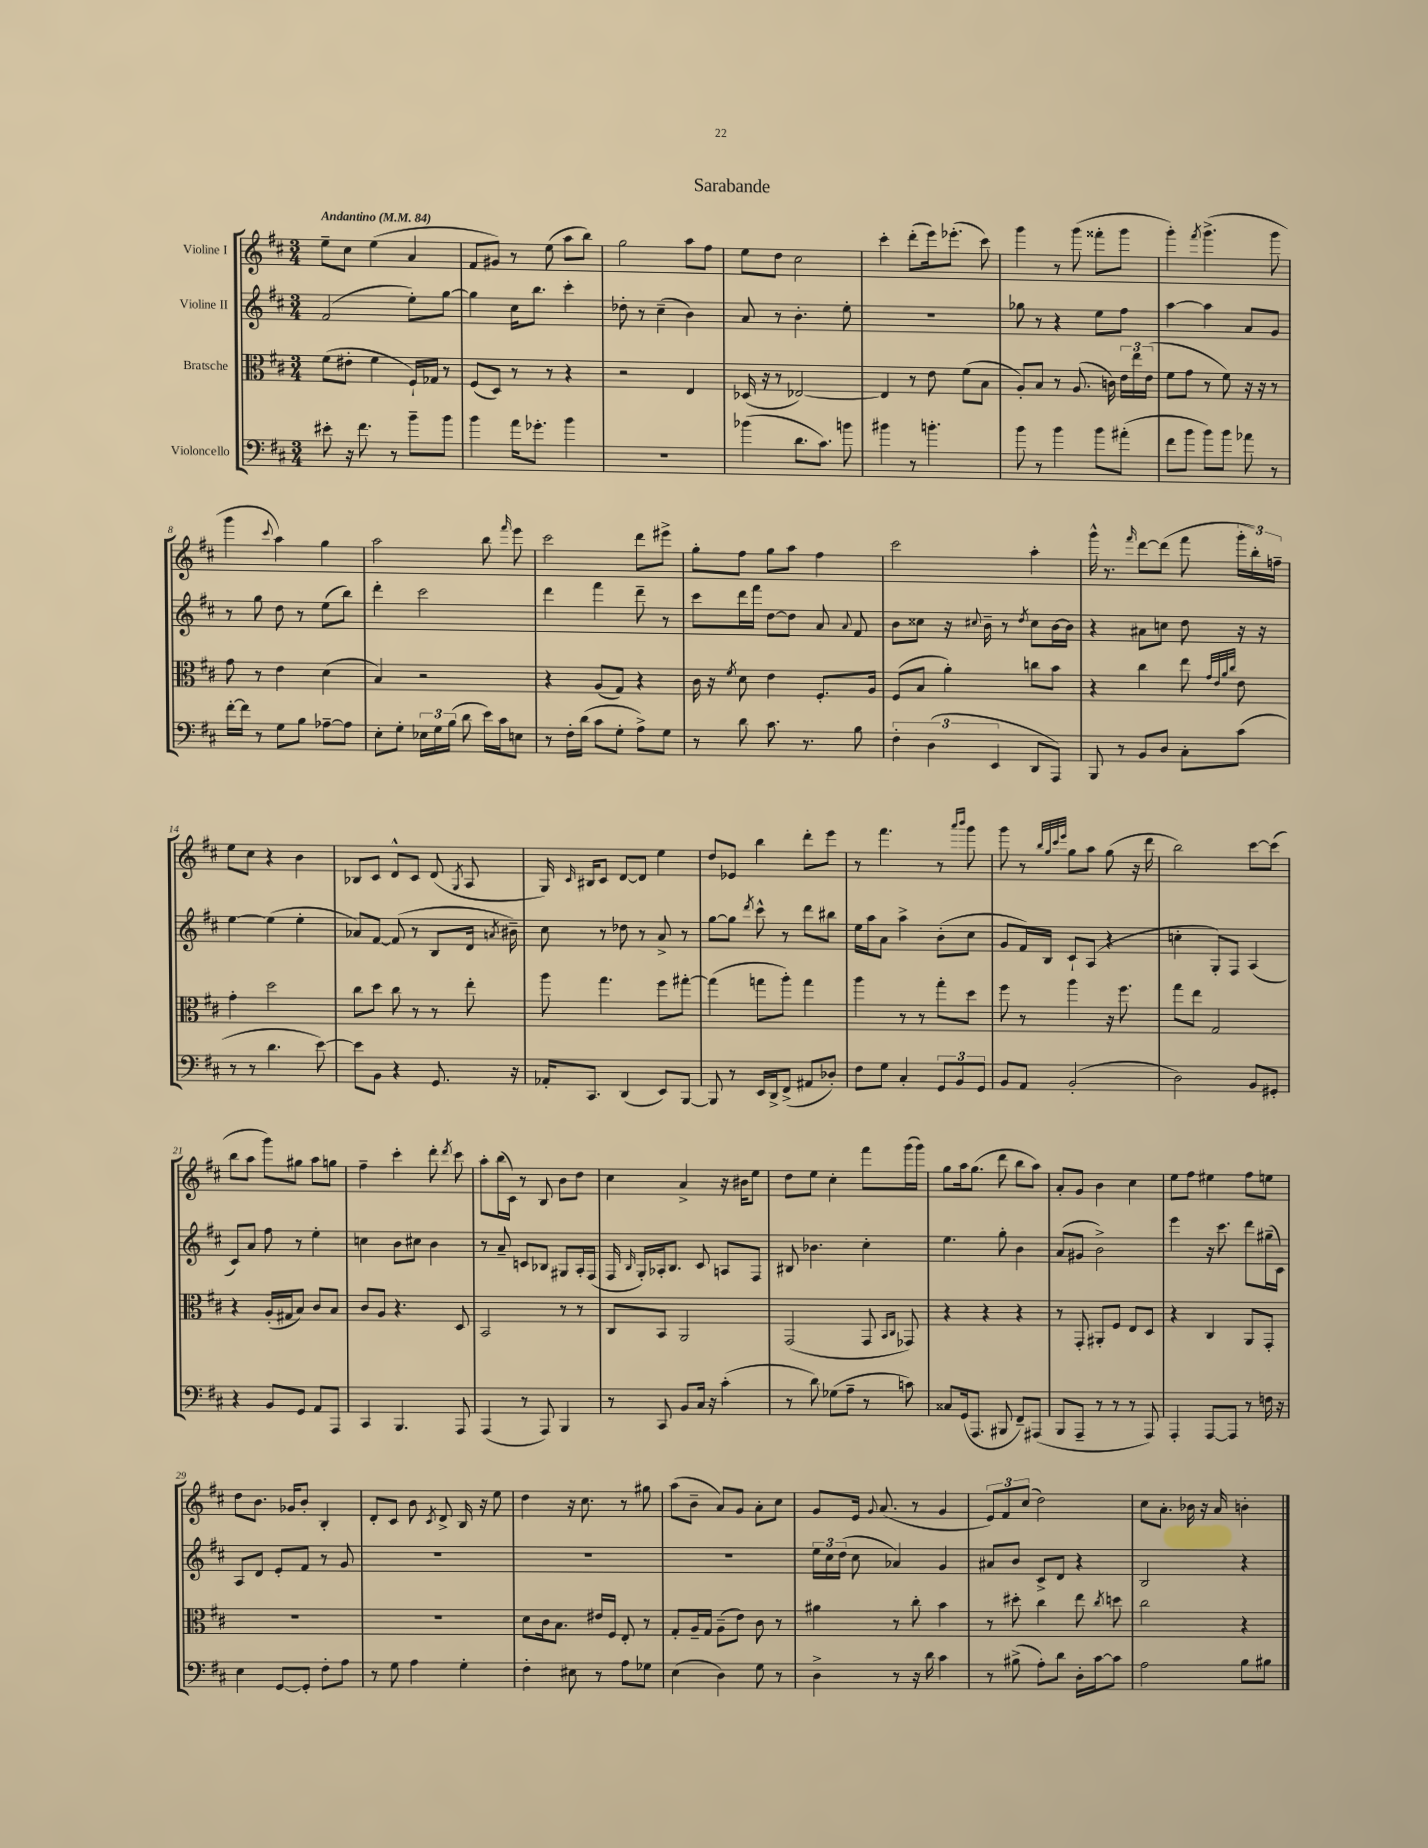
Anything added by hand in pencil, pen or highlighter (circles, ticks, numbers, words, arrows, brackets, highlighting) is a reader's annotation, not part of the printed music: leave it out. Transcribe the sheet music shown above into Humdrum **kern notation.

**kern	**kern	**kern	**kern
*part4	*part3	*part2	*part1
*staff4	*staff3	*staff2	*staff1
*I"Violoncello	*I"Bratsche	*I"Violine II	*I"Violine I
*clefF4	*clefC3	*clefG2	*clefG2
*k[f#c#]	*k[f#c#]	*k[f#c#]	*k[f#c#]
*M3/4	*M3/4	*M3/4	*M3/4
*MM84	*MM84	*MM84	*MM84
=1	=1	=1	=1
!	!	!	!LO:TX:a:B:t=Andantino
8e#X'\	(8f#\L	(2f#/	8ee~\L
16r	8e#X'\J	.	8cc#\J
8.f#\	.	.	.
.	4f#\	.	(4ee\
8r	.	.	.
8b~\L	16F#`/LL)	8ee'\L)	4a/
.	16G-X/JJ	.	.
8b\J	8r	[8gg\J	.
=2	=2	=2	=2
4b\	(8F#/L	4gg\]	8f#/L
.	8D/J)	.	8g#X/J)
16a\KL	8r	16cc#\KL	8r
8.g-X'\J	.	8.bb\J	.
.	8r	.	(8ee\
4b\	4r	4ccc#'\	8aa\L
.	.	.	8bb\J)
=3	=3	=3	=3
2.r	2r	8dd-X'\	2gg\
.	.	8r	.
.	.	(4cc#~\	.
.	4E/	4b\)	8aa\L
.	.	.	8ff#\J
=4	=4	=4	=4
(4b-X\	(16D-X/	8a/	8ee\L
.	16r	.	.
.	8r	8r	8dd\J
8.d\L	[2E-X/)	4.b'\	2cc#\
8.c#\J)	.	.	.
8bn\	.	8ee'\	.
=5	=5	=5	=5
4b#X\	4E-/]	2.r	4ccc#'\
8r	8r	.	(8ddd'\L
4.bn'\	8e\	.	16eee\k)
.	.	.	(8.eee-X'\J
.	(8f#\L	.	.
.	8B\J	.	8ccc#\)
=6	=6	=6	=6
8b\	8A'/L)	8gg-X\	4ggg\
8r	8B/J	8r	.
4b\	8r	4r	8r
.	(8.A/	.	(8ggg\
8b\L	.	8ee\L	8fff##X'\L
.	16cn\)	.	.
(8a#X'\J	24e\LL	8ff#\J	8ggg\J
.	24ee\	.	.
.	(24e\JJ	.	.
=7	=7	=7	=7
8f#\L	8f#\L	[4aa\	4ggg'\)
8b\J	8g\J	.	.
.	.	.	8qfff#/
8b\L)	8r	4aa\]	(4.ggg^\
8b\J	8f#\)	.	.
8a-X\	16r	8a/L	.
.	16r	.	.
8r	8r	8g/J	8ggg\
!!LO:LB:g=z
=8	=8	=8	=8
[16f#'\LL	8g\	8r	4ggg\
16f#\JJ]	.	.	.
8r	8r	8gg\	.
.	.	.	8qqccc#/
8G\L	4e\	8dd\	4aa\)
8B\J	.	8r	.
[8A-X~\L	(4d\	(8ee\L	4gg\
8A-\J]	.	8bb\J)	.
=9	=9	=9	=9
8E'\L	4B/)	4ddd'\	2aa\
8G'\J	.	.	.
24E-X\LL	2r	2ccc#\	.
24G\	.	.	.
(24B\JJ	.	.	.
8d\	.	.	.
16e\LL)	.	.	8bb\
16c#\J	.	.	.
.	.	.	16qqfff#/
8En\J	.	.	8eee\
=10	=10	=10	=10
8r	4r	4ddd\	2ccc#\
16F#'\LL	.	.	.
(16d\JJ	.	.	.
8c#\L	(8A/L	4fff#\	.
8G'\J	8G/J)	.	.
8A^\L)	4r	8ddd~\	8ddd\L
8G\J	.	8r	8eee#X^\J
=11	=11	=11	=11
8r	16c#\	8ccc#\L	8gg'\L
.	16r	.	.
.	8qf#/	.	.
8d\	8d\	16ddd\L	8ff#\J
.	.	16fff#\JJ	.
8.c#\	4e\	[8dd\L	8gg\L
.	.	8dd\J]	8aa\J
8.r	.	.	.
.	8.F#'/L	8a/	4ff#\
.	.	8qqa/	.
8B\	.	8f#/	.
.	16A/Jk	.	.
=12	=12	=12	=12
6F#'\	(8F#/L	8b\L	2ccc#\
.	8B/J	8cc##X\J	.
(6D\	.	.	.
.	4a'\)	16r	.
.	.	8qqcc#X/	.
.	.	16b~\	.
6EE/	.	.	.
.	.	8r	.
.	.	8qdd/	.
8DD/L	8ccn\L	8cc#\L	4aa'\
8AAA/J)	8b\J	[16b\L	.
.	.	16b\JJ]	.
=13	=13	=13	=13
8BBB/	4r	4r	16ggg^^\
.	.	.	8.r
8r	.	.	.
.	.	.	16qqfff#/
8BB/L	4cc#\	8a#X\L	[8ddd\L
8D/J	.	8ccn\J	(8ddd\J]
8C#'\L	8ee\	8dd\	8fff#\
.	32qqg/LLL	.	.
.	32qqe/	.	.
.	32qqa/	.	.
.	32qqcc#/JJJ	.	.
(8c#\J	8e\	16r	24ggg'\LL
.	.	.	24bb'\)
.	.	16r	.
.	.	.	24ffn~\JJ
!!LO:LB:g=z
=14	=14	=14	=14
8r	4g'\	[4ee\	8ee\L
8r	.	.	8cc#\J
4.d\	2dd\	(4ee\]	4r
.	.	4ee'\	4b\
[8e\)	.	.	.
=15	=15	=15	=15
8e\L]	8cc#\L	8a-X/L)	8B-X/L
8BB\J	8dd\J	[8f#/J	8c#/J
4r	8cc#\	(8f#/]	8d^^/L
.	8r	8r	8c#/J
8.GG/	8r	8B/L	(8d/
.	.	.	8qG/
.	8ee'\	16d/Jk	8A/
.	.	8qan/	.
16r	.	16b#X~\)	.
=16	=16	=16	=16
16AA-X'/KL	8aa\	8cc#\	16G/)
.	.	.	16qqc#/
8.CC#/J	.	.	16B#X/KL
.	4.gg\	8r	8c#/J
(4DD/	.	8dd-X\	[8d/L
.	.	8r	8d/J]
8EE/L)	8ff#\L	8a^/	4ee\
[8BBB/J	[8gg#X'\J	8r	.
=17	=17	=17	=17
8BBB/]	(4gg#\]	[8gg\L	8dd/L
8r	.	8gg\J]	8e-X/J
.	.	8qddd/	.
16EE/LL	8ggn\L	8ccc#^^\	4bb\
16DD^/J	.	.	.
(8FF#^/J	8aa'\J)	8r	.
8AA#X/L	4gg\	8ddd\L	8ddd'\L
8D-X'/J)	.	8bb#X\J	8eee\J
=18	=18	=18	=18
8F#\L	4aa\	16ee\LL	8r
.	.	16aa\J	.
8G\J	.	8a\J	4.fff#\
4C#'/	8r	4aa^\	.
.	8r	.	.
12GG/L	8gg'\L	(8b'\L	8r
12BB/	.	.	.
.	.	.	16qqaaa/LL
.	.	.	16qqbbb/JJ
.	8dd\J	8cc#\J	8ggg\
12GG/J	.	.	.
=19	=19	=19	=19
8BB/L	8ff#\	8g/L	8ggg\
8AA/J	8r	16f#/L)	8r
.	.	16B/JJ	.
.	.	.	32qqbb/LLL
.	.	.	32qqgg/
.	.	.	32qqccc#/
.	.	.	32qqeee/JJJ
(2BB'/	4aa\	8c#`/L	8gg\L
.	.	(8A/J	8aa\J
.	16r	4r	(8gg\
.	8.ff#\	.	.
.	.	.	16r
.	.	.	16ddd\
=20	=20	=20	=20
2D\)	8gg\L	4ccn'\	2bb\)
.	8ee\J	.	.
.	2G/	8G'/L)	.
.	.	8F#/J	.
8BB/L	.	(4A/	[8ccc#\L
8GG#X'/J	.	.	(8ccc#\J]
!!LO:LB:g=z
=21	=21	=21	=21
4r	4r	8c#/L)	8bb\L
.	.	8a/J	8aa\J
8BB/L	(16A'/LL	8ff#\	8ggg\L)
.	16G#X/J	.	.
8GG/J	8B/J)	8r	8gg#X\J
8AA/L	8c#/L	4ee'\	8aa\L
8AAA/J	8B/J	.	8ggn\J
=22	=22	=22	=22
4CC#/	8c#/L	4ccn\	4ff#~\
.	8A/J	.	.
4.BBB/	4.r	8b\L	4ccc#'\
.	.	8cc#X\J	.
.	.	4b\	8ddd'\
.	.	.	8qddd/
8AAA/	8D/	.	8ccc#\
=23	=23	=23	=23
(4AAA/	2BB/	8r	8aa'\L
.	.	8a~/	(16bb\L
.	.	.	16c#\JJ)
8r	.	8cn/L	8r
8AAA/)	.	8B-X/J	8B/
4BBB/	8r	8G#X/L	8b\L
.	8r	16A'/L	8dd\J
.	.	(16F#/JJ	.
=24	=24	=24	=24
8r	8C#/L	16F#/	4cc#\
.	.	16qqB/	.
.	.	16G'/LL)	.
8CC#/	8BB/J	16A-X'/J	.
.	.	8.B/J	.
8BB/L	2AA/	.	4a^/
16C#/Jk	.	8c#/	.
16r	.	.	.
(4c#'\	.	8An/L	16r
.	.	.	16b#X\KL
.	.	8F#/J	8ee\J
=25	=25	=25	=25
8r	(2GG/	8B#X/	8dd\L
8d\)	.	4.b-X\	8ee\J
(8G-X\L	.	.	4cc#'\
8A~\J	.	.	.
8r	8GG/	4cc#'\	8fff#\L
.	16qqBB/LL	.	.
.	16qqC#/JJ	.	.
8cn\)	8GG-X/)	.	(16ggg\L
.	.	.	16ggg\JJ)
=26	=26	=26	=26
8C##X/L	4r	4.ee\	8gg\L
(16GG/k	.	.	16aa\k
8.AAA/J	.	.	(8.gg\J
.	4r	.	.
8BBB#X/	.	8gg'\	8ddd\
8FF#~/L)	4r	4b\	8bb\L
(8AAA#X/J	.	.	8aa\J)
=27	=27	=27	=27
8BBB/L	8r	(8a/L	8a'/L
8AAA~/J	8GG'/	8g#X/J	8g/J
8r	8AA#X'/L	2b^\)	4b\
8r	8F#/J	.	.
8r	8E/L	.	4cc#\
8AAA/)	8D/J	.	.
=28	=28	=28	=28
4AAA'/	4r	4eee\	8ee\L
.	.	.	8ff#\J
[8AAA/L	4C#/	16r	4ee#X\
.	.	8.ccc#\	.
8AAA/J]	.	.	.
8r	8AA/L	8ddd\L	8ff#\L
16Fn\	8GG'/J	(16gg#X~\L	8een\J
16r	.	16c#\JJ)	.
!!LO:LB:g=z
=29	=29	=29	=29
4E\	2.r	8A/L	8dd\L
.	.	8d/J	8.b\J
[8GG/L	.	8e'/L	.
.	.	.	16g-X/KL
8GG'/J]	.	8f#/J	8b'/J
8F#'\L	.	8r	4B'/
8A\J	.	8g/	.
=30	=30	=30	=30
8r	2.r	2.r	8d'/L
8G\	.	.	8c#/J
4A\	.	.	8b\
.	.	.	8qc#/
.	.	.	8d^/
4G'\	.	.	16B/
.	.	.	16r
.	.	.	8ee\
=31	=31	=31	=31
4F#'\	8d\L	2.r	4dd\
.	16c#\k	.	.
.	8.B\J	.	.
8E#X\	.	.	16r
.	.	.	8.cc#\
8r	16e#X/LL	.	.
.	16F#/JJ	.	.
8A\L	8E'/	.	8r
8G-X\J	8r	.	8gg#X\
=32	=32	=32	=32
(4E\	8G'/L	2.r	(8aa\L
.	16A~/L	.	8b~\J
.	16G/JJ	.	.
4D\)	(8A~\L	.	8a/L)
.	8e\J)	.	8g/J
8G\	8c#\	.	8a'\L
8r	8r	.	8cc#\J
=33	=33	=33	=33
4D^\	4a#X\	24ee\LL	8g/L
.	.	24cc#\	.
.	.	(24dd\JJ	.
.	.	8cc#\	16e/Jk
.	.	.	8qqg/
.	.	.	(8.a/
8r	8r	4a-X/)	.
16r	8cc#'\	.	8r
16d\	.	.	.
4c#\	4b\	4g/	4g/
=34	=34	=34	=34
8r	8r	8a#X/L	12e/L)
.	.	.	12f#/
(8B#X^\	8dd#X'\	8b/J	.
.	.	.	(12cc#/J
8A'\L)	4cc#\	8c#^/L	2dd\)
8d\J	.	8d/J	.
16D'\LL	8ee\	4r	.
[16c#\J	.	.	.
.	8qcc#/	.	.
8c#\J]	8ddn\	.	.
=35	=35	=35	=35
2A\	2cc#\	2B/	8cc#\L
.	.	.	8.a'\J
.	.	.	16b-X\
.	.	.	16r
.	.	.	16a/
8B\L	4r	4r	4bn'\
8B#X\J	.	.	.
==	==	==	==
*-	*-	*-	*-
